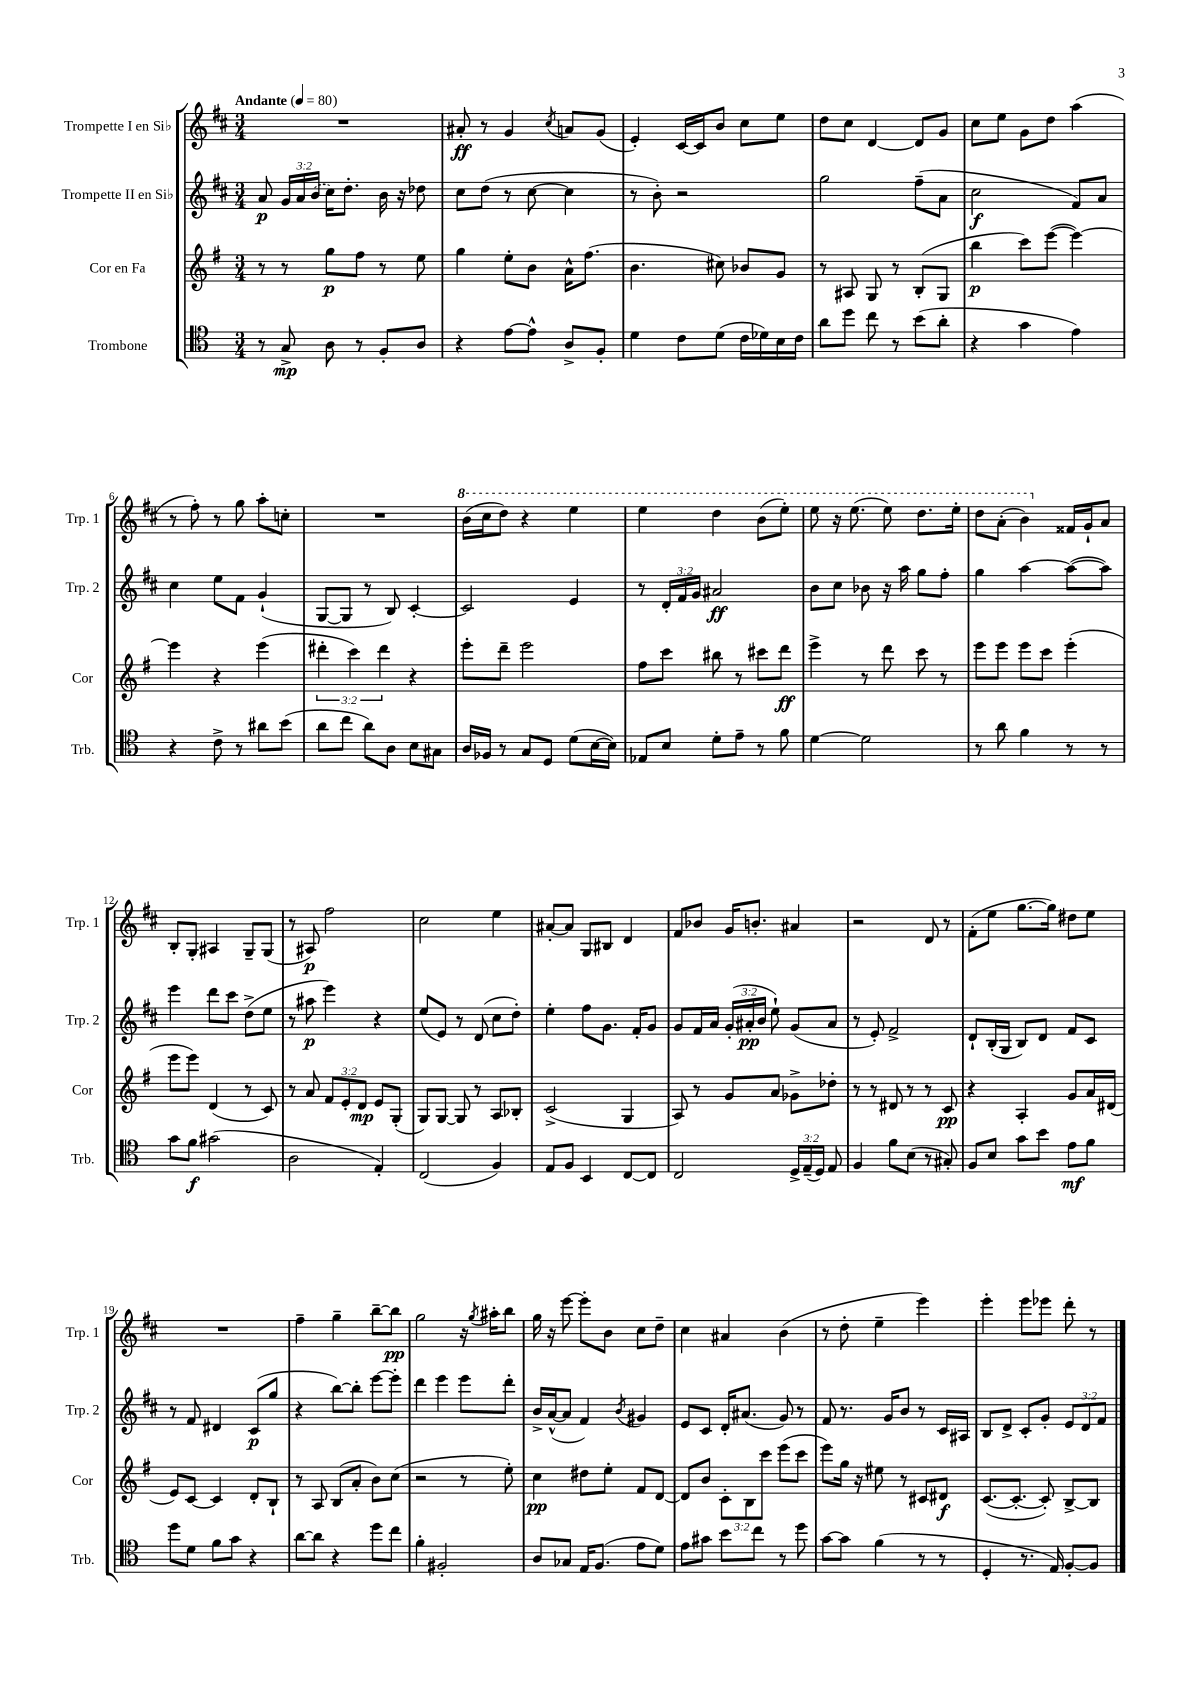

**kern	**dynam	**kern	**dynam	**kern	**dynam	**kern	**dynam
*part4	*part4	*part3	*part3	*part2	*part2	*part1	*part1
*staff4	*staff4	*staff3	*staff3	*staff2	*staff2	*staff1	*staff1
*I"Trombone	*	*I"Cor en Fa	*	*I"Trompette II en Si♭	*	*I"Trompette I en Si♭	*
*I'Trb.	*	*I'Cor	*	*I'Trp. 2	*	*I'Trp. 1	*
*clefC4	*	*clefG2	*	*clefG2	*	*clefG2	*
*k[]	*	*k[f#]	*	*k[f#c#]	*	*k[f#c#]	*
*M3/4	*	*M3/4	*	*M3/4	*	*M3/4	*
*MM80	*	*MM80	*	*MM80	*	*MM80	*
=1	=1	=1	=1	=1	=1	=1	=1
!	!	!	!	!	!	!LO:TX:a:B:t=Andante	!
8r	.	8r	.	8a/	p	2.r	.
8G^/	mp	8r	.	24g/LL	.	.	.
.	.	.	.	24a/	.	.	.
.	.	.	.	(24b/JJ	.	.	.
8A\	.	8gg\L	p	16cc#\KL)	.	.	.
.	.	.	.	8.dd'\J	.	.	.
8r	.	8ff#\J	.	.	.	.	.
8F'/L	.	8r	.	16b\	.	.	.
.	.	.	.	16r	.	.	.
8A/J	.	8ee\	.	8dd-X\	.	.	.
=2	=2	=2	=2	=2	=2	=2	=2
4r	.	4gg\	.	8cc#\L	.	8a#X'/	ff
.	.	.	.	(8dd\J	.	8r	.
[8e\L	.	8ee'\L	.	8r	.	4g/	.
8e^^\J]	.	8b\J	.	[8cc#\	.	.	.
.	.	.	.	.	.	8qcc#/	.
8A^/L	.	16a^^\KL	.	4cc#\]	.	8an/L	.
.	.	(8.ff#\J	.	.	.	.	.
8F'/J	.	.	.	.	.	(8g/J	.
=3	=3	=3	=3	=3	=3	=3	=3
4d\	.	4.b\	.	8r	.	4e'/)	.
.	.	.	.	8b'\)	.	.	.
8c\L	.	.	.	2r	.	[16c#/LL	.
.	.	.	.	.	.	16c#/J]	.
(8d\J	.	8cc#X\)	.	.	.	8b/J	.
16c\LL	.	8b-X/L	.	.	.	8cc#\L	.
16d-X\)	.	.	.	.	.	.	.
16B\	.	8g/J	.	.	.	8ee\J	.
16c\JJ	.	.	.	.	.	.	.
=4	=4	=4	=4	=4	=4	=4	=4
8a\L	.	8r	.	2gg\	.	8dd\L	.
8dd\J	.	8A#X/	.	.	.	8cc#\J	.
8cc\	.	8G/	.	.	.	[4d/	.
8r	.	8r	.	.	.	.	.
(8b\L	.	(8B'/L	.	(8ff#~\L	.	8d/L]	.
8a'\J	.	8G/J	.	8a\J	.	8g/J	.
=5	=5	=5	=5	=5	=5	=5	=5
4r	.	4bb\	p	2cc#\	f	8cc#\L	.
.	.	.	.	.	.	8ee\J	.
4g\	.	8ccc\L)	.	.	.	8g\L	.
.	.	([8eee\J	.	.	.	8dd\J	.
4e\)	.	4eee\_)	.	8f#/L)	.	(4aa\	.
.	.	.	.	8a/J	.	.	.
!!LO:LB:g=z
=6	=6	=6	=6	=6	=6	=6	=6
4r	.	4eee\]	.	4cc#\	.	8r	.
.	.	.	.	.	.	8ff#'\)	.
8c^\	.	4r	.	8ee\L	.	8r	.
8r	.	.	.	8f#\J	.	8gg\	.
8a#X\L	.	(4eee\	.	(4g`/	.	8aa'\L	.
(8b\J	.	.	.	.	.	8ccn'\J	.
=7	=7	=7	=7	=7	=7	=7	=7
8a\L	.	6ddd#X'\	.	[8G/L	.	2.r	.
8cc\J	.	.	.	8G/J]	.	.	.
.	.	6ccc\)	.	.	.	.	.
8a\L)	.	.	.	8r	.	.	.
.	.	6ddd#\	.	.	.	.	.
8A\J	.	.	.	8B/)	.	.	.
8B\L	.	4r	.	[4c#'/	.	.	.
8G#X\J	.	.	.	.	.	.	.
=8	=8	=8	=8	=8	=8	=8	=8
*	*	*	*	*	*	*8va	*
16A/LL	.	8eee'\L	.	2c#/]	.	(16bb\LL	.
16F-X/JJ	.	.	.	.	.	16ccc#\J	.
8r	.	8ddd~\J	.	.	.	8ddd\J)	.
8G/L	.	2eee\	.	.	.	4r	.
8D/J	.	.	.	.	.	.	.
(8d\L	.	.	.	4e/	.	4eee\	.
[16B\L	.	.	.	.	.	.	.
16B\JJ])	.	.	.	.	.	.	.
=9	=9	=9	=9	=9	=9	=9	=9
8E-X/L	.	8ff#\L	.	8r	.	4eee\	.
8B/J	.	8ccc\J	.	24d'/LL	.	.	.
.	.	.	.	24f#/	.	.	.
.	.	.	.	24g/JJ	.	.	.
8d'\L	.	8bb#X\	.	2a#X/	ff	4ddd\	.
8e~\J	.	8r	.	.	.	.	.
8r	.	8ccc#X\L	.	.	.	(8bb\L	.
8f\	.	8ddd\J	ff	.	.	8eee'\J)	.
=10	=10	=10	=10	=10	=10	=10	=10
[4d\	.	4eee^\	.	8b\L	.	8eee\	.
.	.	.	.	8cc#\J	.	16r	.
.	.	.	.	.	.	(8.eee\	.
2d\]	.	8r	.	8b-X\	.	.	.
.	.	8ddd\	.	16r	.	8eee\)	.
.	.	.	.	16aa\	.	.	.
.	.	8ccc\	.	8gg\L	.	8.ddd\L	.
.	.	8r	.	8ff#'\J	.	.	.
.	.	.	.	.	.	16eee'\Jk	.
=11	=11	=11	=11	=11	=11	=11	=11
8r	.	8eee\L	.	4gg\	.	8ddd\L	.
8a\	.	8eee\J	.	.	.	(8aa'\J	.
4f\	.	8eee\L	.	[4aa\	.	4bb\)	.
.	.	8ccc\J	.	.	.	.	.
*	*	*	*	*	*	*X8va	*
8r	.	(4eee'\	.	(8aa\L_	.	16f##X/LL	.
.	.	.	.	.	.	16g`/J	.
8r	.	.	.	8aa\J])	.	8a/J	.
!!LO:LB:g=z
=12	=12	=12	=12	=12	=12	=12	=12
8g\L	.	8eee\L	.	4eee\	.	8B'/L	.
8f\J	f	8eee\J)	.	.	.	8G'/J	.
(2g#X\	.	(4d/	.	8ddd\L	.	4A#X/	.
.	.	.	.	8ccc#\J	.	.	.
.	.	8r	.	(8dd^\L	.	8G~/L	.
.	.	8c/)	.	8ee\J	.	(8G/J	.
=13	=13	=13	=13	=13	=13	=13	=13
2A\	.	8r	.	8r	.	8r	.
.	.	8a/	.	8aa#X\	p	8A#X/)	p
.	.	12f#/L	.	4eee\)	.	2ff#\	.
.	.	12e'/	.	.	.	.	.
.	.	12d/J	mp	.	.	.	.
4E'/)	.	8e/L	.	4r	.	.	.
.	.	(8G'/J	.	.	.	.	.
=14	=14	=14	=14	=14	=14	=14	=14
(2C/	.	8G/L)	.	(8ee/L	.	2cc#\	.
.	.	[8G/J	.	8e/J)	.	.	.
.	.	8G/]	.	8r	.	.	.
.	.	8r	.	(8d/	.	.	.
4F/)	.	8A/L	.	8cc#\L	.	4ee\	.
.	.	8B-X'/J	.	8dd'\J)	.	.	.
=15	=15	=15	=15	=15	=15	=15	=15
8E/L	.	(2c^/	.	4ee'\	.	[8a#X'/L	.
8F/J	.	.	.	.	.	8a#/J]	.
4BB/	.	.	.	8ff#\L	.	8G/L	.
.	.	.	.	8.g\J	.	8B#X/J	.
[8C/L	.	4G/	.	.	.	4d/	.
.	.	.	.	16f#'/KL	.	.	.
8C/J]	.	.	.	8g/J	.	.	.
=16	=16	=16	=16	=16	=16	=16	=16
2C/	.	8A/)	.	8g/L	.	8f#/L	.
.	.	8r	.	16f#/L	.	8b-X/J	.
.	.	.	.	16a/JJ	.	.	.
.	.	8g/L	.	(24g'/LL	.	16g/KL	.
.	.	.	.	24a#X'/	pp	.	.
.	.	.	.	.	.	8.bn'/J	.
.	.	.	.	24b/JJ	.	.	.
.	.	8a/J	.	8ee`\)	.	.	.
24D^/LL	.	8g-X^\L	.	(8g/L	.	4a#X/	.
(24E~/	.	.	.	.	.	.	.
24D/JJ)	.	.	.	.	.	.	.
8E/	.	8dd-X'\J	.	8a#/J	.	.	.
=17	=17	=17	=17	=17	=17	=17	=17
4F/	.	8r	.	8r	.	2r	.
.	.	8r	.	8e'/)	.	.	.
8f\L	.	8d#X/	.	2f#^/	.	.	.
(8B\J	.	8r	.	.	.	.	.
8r	.	8r	.	.	.	8d/	.
8G#X'/)	.	8c/	pp	.	.	8r	.
=18	=18	=18	=18	=18	=18	=18	=18
8F/L	.	4r	.	8d`/L	.	(8f#'\L	.
8B/J	.	.	.	(16B'/L	.	8ee\J	.
.	.	.	.	16G/JJ	.	.	.
8g\L	.	4A'/	.	8B/L)	.	[8.gg\L	.
8b\J	.	.	.	8d/J	.	.	.
.	.	.	.	.	.	16gg\Jk])	.
8e\L	mf	8g/L	.	8f#/L	.	8dd#X\L	.
8f\J	.	16a/L	.	8c#/J	.	8ee\J	.
.	.	(16d#X/JJ	.	.	.	.	.
!!LO:LB:g=z
=19	=19	=19	=19	=19	=19	=19	=19
8dd\L	.	8e/L)	.	8r	.	2.r	.
8d\J	.	[8c/J	.	8f#/	.	.	.
8f\L	.	4c/]	.	4d#X/	.	.	.
8g\J	.	.	.	.	.	.	.
4r	.	8d'/L	.	(8c#/L	p	.	.
.	.	8B`/J	.	8gg/J	.	.	.
=20	=20	=20	=20	=20	=20	=20	=20
[8a\L	.	8r	.	4r	.	4ff#~\	.
8a\J]	.	8A/	.	.	.	.	.
4r	.	(8B/L	.	[8bb\L)	.	4gg~\	.
.	.	8a'/J	.	8bb'\J]	.	.	.
8dd\L	.	8b\L)	.	[8eee\L	.	[8bb~\L	.
8cc\J	.	(8cc\J	.	8eee'\J]	.	8bb\J]	pp
=21	=21	=21	=21	=21	=21	=21	=21
4f'\	.	2r	.	4ddd\	.	2gg\	.
2F#X'/	.	.	.	4eee\	.	.	.
.	.	8r	.	8eee\L	.	16r	.
.	.	.	.	.	.	8qgg/	.
.	.	.	.	.	.	16aa#X'\KL	.
.	.	8ee'\)	.	8ddd'\J	.	8bb\J	.
=22	=22	=22	=22	=22	=22	=22	=22
8A/L	.	4cc\	pp	16b^/LL	.	16gg\	.
.	.	.	.	([16a^^/J	.	16r	.
8G-X/J	.	.	.	8a/J]	.	[8eee\	.
16E/KL	.	8dd#X\L	.	4f#/)	.	8eee'\L]	.
(8.F/J	.	.	.	.	.	.	.
.	.	8ee'\J	.	.	.	8b\J	.
.	.	.	.	8qb/	.	.	.
8e\L	.	8f#/L	.	4g#X/	.	8cc#\L	.
8d\J)	.	[8d/J	.	.	.	8dd~\J	.
=23	=23	=23	=23	=23	=23	=23	=23
8e\L	.	8d/L]	.	8e/L	.	4cc#\	.
8g#X\J	.	8b/J	.	8c#/J	.	.	.
8b\L	.	12c'\L	.	16d'/KL	.	4a#X/	.
.	.	.	.	(8.a#X/J	.	.	.
.	.	12B\	.	.	.	.	.
8cc\J	.	.	.	.	.	.	.
.	.	12ccc\J	.	.	.	.	.
8r	.	(8eee\L	.	8g/)	.	(4b\	.
8dd\	.	8ccc\J	.	8r	.	.	.
=24	=24	=24	=24	=24	=24	=24	=24
[8g\L	.	8eee\L)	.	8f#/	.	8r	.
8g\J]	.	16gg\Jk	.	8.r	.	8dd'\	.
.	.	16r	.	.	.	.	.
(4f\	.	8ee#X\	.	.	.	4ee~\	.
.	.	.	.	16g/KL	.	.	.
.	.	8r	.	8b/J	.	.	.
8r	.	8c#X/L	.	8r	.	4eee\)	.
8r	.	8d#X/J	f	16c#/LL	.	.	.
.	.	.	.	16A#X/JJ	.	.	.
=25	=25	=25	=25	=25	=25	=25	=25
4D'/	.	([8.c/L	.	8B/L	.	4eee'\	.
.	.	.	.	8d^/J	.	.	.
.	.	8.c'/J_	.	.	.	.	.
8.r	.	.	.	8c#'/L	.	8eee\L	.
.	.	8c'/])	.	8g'/J	.	8eee-X\J	.
16E/)	.	.	.	.	.	.	.
[8F'/L	.	[8B^/L	.	12e/L	.	8ddd'\	.
.	.	.	.	12d/	.	.	.
8F/J]	.	8B/J]	.	.	.	8r	.
.	.	.	.	12f#/J	.	.	.
==	==	==	==	==	==	==	==
*-	*-	*-	*-	*-	*-	*-	*-
